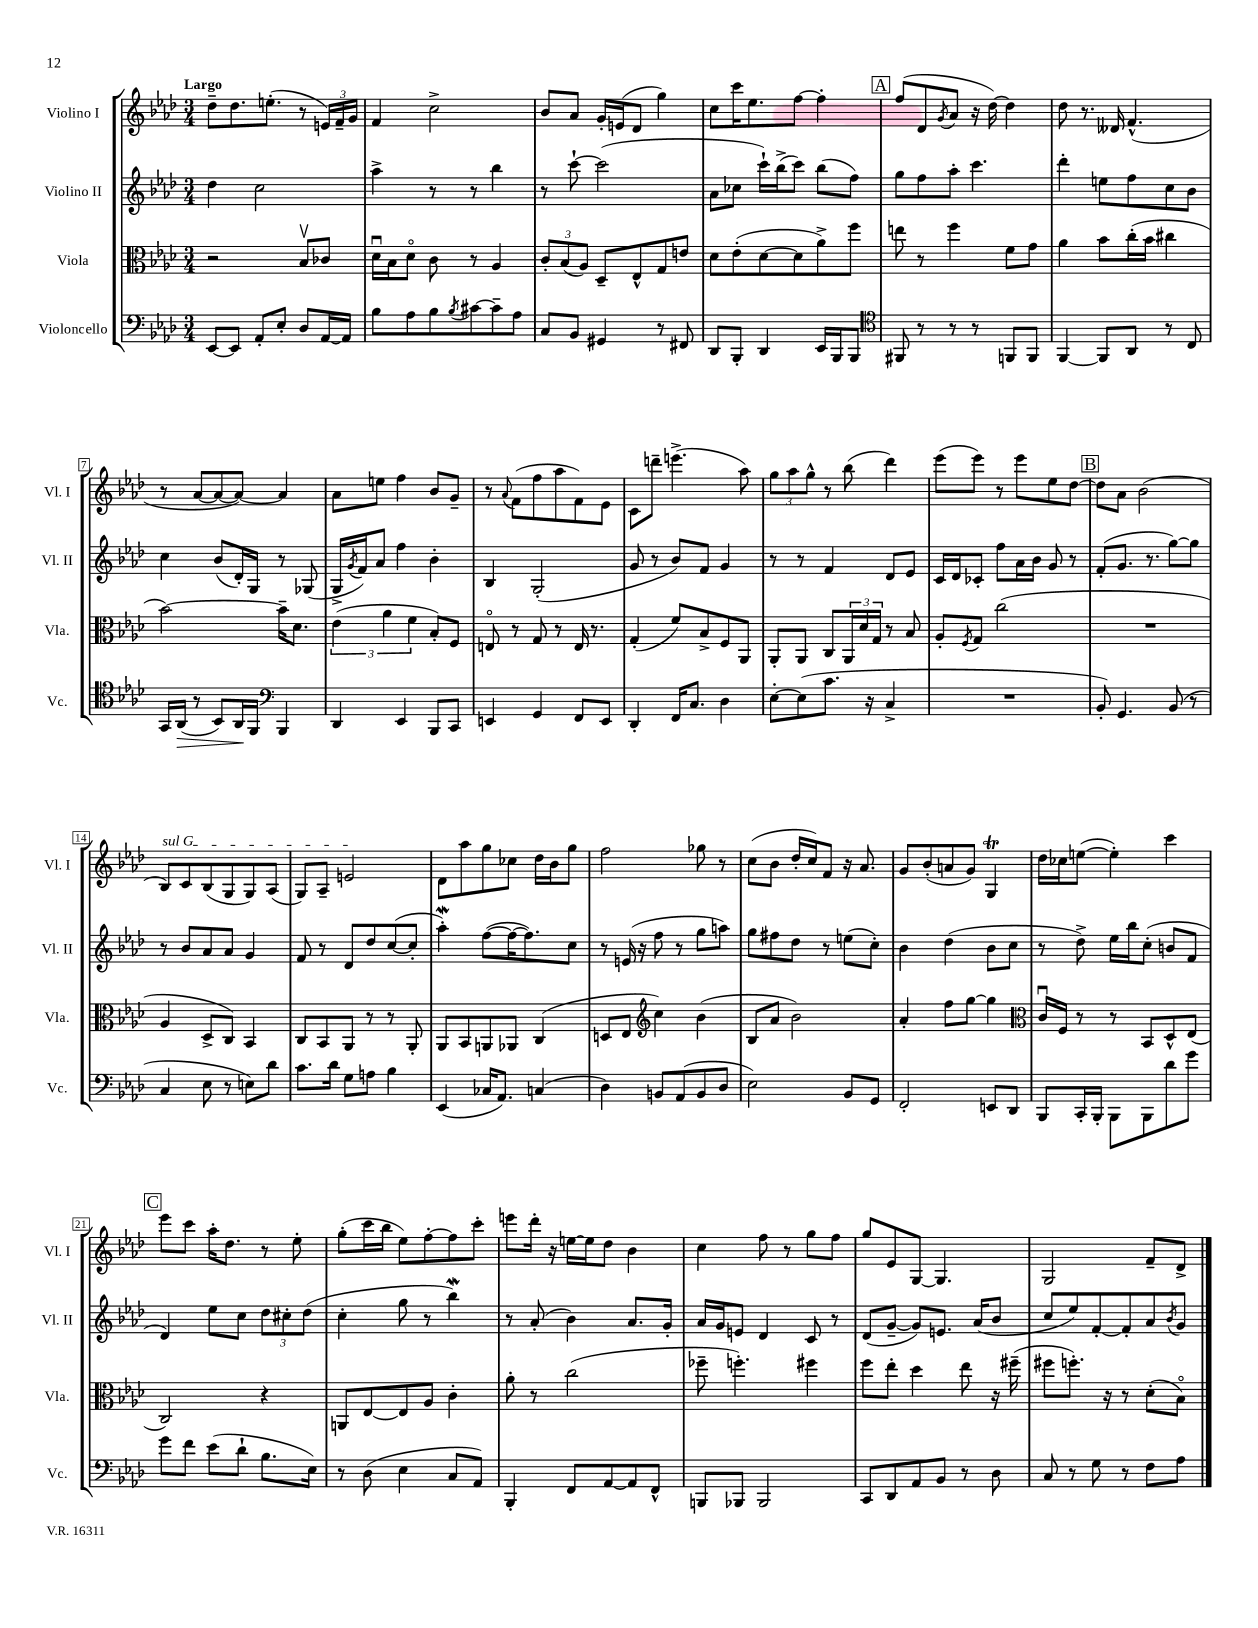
<<
\new StaffGroup <<
\new Staff = "s0" \with { instrumentName = "Violino I" shortInstrumentName = "Vl. I" } {
    \clef treble \key aes \major \numericTimeSignature \time 3/4 \tempo "Largo"
    des''8-- des''8. e''8.-.( r8 \tuplet 3/2 { e'16) f'16-- g'16 } |
    f'4 c''2-> |
    bes'8 aes'8 g'16-. e'16( des'8 g''4) |
    c''8 c'''16 ees''8. f''8~ f''4-. |
    \mark \markup { \box "A" } f''8( des'8 \acciaccatura { g'8 } aes'8 r16 des''16~) des''4 |
    des''8 r8. deses'16 f'4.-^( |
    r8 aes'8~ aes'8~ aes'8~) aes'4 |
    aes'8 e''8 f''4 bes'8 g'8-- |
    r8 \appoggiatura { aes'8 } f'8( f''8 aes''8 f'8) ees'8 |
    c'8 d'''8-- e'''4.->( aes''8) |
    \tuplet 3/2 { g''8 aes''8 g''8-^ } r8 bes''8( des'''4) |
    ees'''8( ees'''8) r8 ees'''8 ees''8 des''8~ |
    \mark \markup { \box "B" } des''8 aes'8 bes'2( |
    \once \override TextSpanner.bound-details.left.text = \markup { \italic "sul G" } bes8\startTextSpan) c'8 bes8( g8 g8) aes8( |
    g8) aes8-- e'2\stopTextSpan |
    des'8 aes''8 g''8 ces''8 des''16 bes'16 g''8 |
    f''2 ges''8 r8 |
    c''8( bes'8 des''16-. c''16) f'8 r16 aes'8. |
    g'8 bes'8-.( a'8 g'8) g4\trill |
    des''16 ces''16 e''8~( e''4-.) c'''4 |
    \mark \markup { \box "C" } ees'''8 c'''8 aes''16-. des''8. r8 ees''8-. |
    g''8-.( c'''16 bes''16 ees''8) f''8~-. f''8 c'''8-. |
    e'''8 des'''16-. r16 e''16~ e''16 des''8 bes'4 |
    c''4 f''8 r8 g''8 f''8 |
    g''8 ees'8 g8~ g4. |
    g2 f'8-- des'8-> \bar "|." |
}
\new Staff = "s1" \with { instrumentName = "Violino II" shortInstrumentName = "Vl. II" } {
    \clef treble \key aes \major \numericTimeSignature \time 3/4
    des''4 c''2 |
    aes''4-> r8 r8 bes''4 |
    r8 c'''8~-! c'''2( |
    aes'8 ces''8 c'''16-!) bes''16->( c'''8) bes''8( f''8) |
    \mark \markup { \box "A" } g''8 f''8 aes''8-. c'''4. |
    des'''4-. e''8 f''8 c''8 bes'8 |
    c''4 bes'8( des'16-.) g16 r8 ges8( |
    g16-> \acciaccatura { g'8 } f'16) aes'8 f''4 bes'4-. |
    bes4 g2-.( |
    g'8 r8 bes'8) f'8 g'4 |
    r8 r8 f'4 des'8 ees'8 |
    c'16 des'16 ces'8-. f''8 aes'16 bes'16 g'8 r8 |
    \mark \markup { \box "B" } f'8-.( g'8. r8. g''8~) g''8 |
    r8 bes'8 aes'8 aes'8 g'4 |
    f'8 r8 des'8 des''8 c''8~( c''8-. |
    aes''4-.\mordent) f''8~( f''16~ f''8.) c''8 |
    r8 e'16( r16 f''8 r8 g''8 a''8) |
    g''8 fis''8 des''8 r8 e''8( c''8-.) |
    bes'4 des''4( bes'8 c''8 |
    r8 des''8->) ees''16 bes''16 c''8-.( b'8 f'8 |
    \mark \markup { \box "C" } des'4) ees''8 c''8 \tuplet 3/2 { des''8 cis''8-. des''8( } |
    c''4-. g''8 r8 bes''4\mordent) |
    r8 aes'8-.( bes'4) aes'8. g'16-. |
    aes'16 g'16 e'8 des'4 c'8 r8 |
    des'8( g'8~-- g'8) e'8. aes'16( bes'8 |
    c''8 ees''8) f'8~-. f'8-. aes'8 \acciaccatura { bes'8 } g'8 \bar "|." |
}
\new Staff = "s2" \with { instrumentName = "Viola" shortInstrumentName = "Vla." } {
    \clef alto \key aes \major \numericTimeSignature \time 3/4
    r2 bes8\upbow ces'8 |
    des'16\downbow bes16 des'8\flageolet c'8 r8 aes4 |
    \tuplet 3/2 { c'8-. bes8( aes8) } des8-- ees8-^ g8 e'8 |
    des'8 ees'8-.( des'8~ des'8 aes'8->) f''8 |
    \mark \markup { \box "A" } e''8 r8 f''4 f'8 g'8 |
    aes'4 bes'8 c''16-.( bes'16 cis''4 |
    bes'2~) bes'16-- des'8. |
    \tuplet 3/2 { ees'4( aes'4 f'4 } bes8-.) f8 |
    e8\flageolet r8 g8 r8 e16 r8. |
    g4-.( f'8) bes8-> f8 aes,8 |
    aes,8-. aes,8 c8 \tuplet 3/2 { aes,16 des'16 g16 } r8 bes8 |
    aes8-. \acciaccatura { f8 } g8 c''2( |
    \mark \markup { \box "B" } R2. |
    aes4 des8-> c8) bes,4 |
    c8 bes,8 aes,8 r8 r8 aes,8-. |
    aes,8 bes,8 a,8 aes,8 c4( |
    d8 ees8 \clef treble c''4) bes'4( |
    bes8 aes'8 bes'2) |
    aes'4-. f''8 g''8~ g''4 |
    \clef alto c'16\downbow f16 r8 r8 bes,8 des8-^ ees8( |
    \mark \markup { \box "C" } c2) r4 |
    a,8 ees8~ ees8 aes8 c'4-. |
    aes'8-. r8 c''2( |
    fes''8-- f''4.-.) fis''4 |
    f''8 ees''8-. des''4 ees''8 r16 fis''16--( |
    fis''8 f''8.-.) r16 r8 des'8-.( bes8\flageolet) \bar "|." |
}
\new Staff = "s3" \with { instrumentName = "Violoncello" shortInstrumentName = "Vc." } {
    \clef bass \key aes \major \numericTimeSignature \time 3/4
    ees,8~ ees,8 aes,8-. ees8-. des8 aes,16~ aes,16 |
    bes8 aes8 bes8 \acciaccatura { bes8 } cis'8~ cis'8-- aes8 |
    c8 bes,8 gis,4 r8 fis,8 |
    des,8 bes,,8-. des,4 ees,16 bes,,16 bes,,8 |
    \mark \markup { \box "A" } \clef tenor fis,8 r8 r8 r8 f,8 f,8 |
    f,4~ f,8 aes,8 r8 c8 |
    g,16 aes,16\>( r8 bes,8) aes,16\! f,16 \clef bass bes,,4 |
    des,4 ees,4 bes,,8 c,8 |
    e,4 g,4 f,8 e,8 |
    des,4-. f,16 c8. des4 |
    ees8~-. ees8( c'8. r16 c4-> |
    R2. |
    \mark \markup { \box "B" } bes,8-.) g,4. bes,8( r8 |
    c4 ees8 r8 e8) des'8 |
    c'8. des'16 g8 a8 bes4 |
    ees,4( ces16 aes,8.) c4( |
    des4) b,8 aes,8( b,8 des8 |
    ees2) bes,8 g,8 |
    f,2-. e,8 des,8 |
    bes,,8 c,16-. bes,,16-. bes,,8 bes,,8 des'8 g'8 |
    \mark \markup { \box "C" } g'8 f'8 ees'8( des'8-! bes8. ees16) |
    r8 des8( ees4 c8 aes,8) |
    bes,,4-. f,8 aes,8~ aes,8 f,8-^ |
    b,,8 bes,,8 bes,,2 |
    c,8 des,8 aes,8 bes,8 r8 des8 |
    c8 r8 g8 r8 f8 aes8 \bar "|." |
}
>>
>>
\layout { \context { \Score \override BarNumber.stencil = #(make-stencil-boxer 0.1 0.3 ly:text-interface::print) } }
